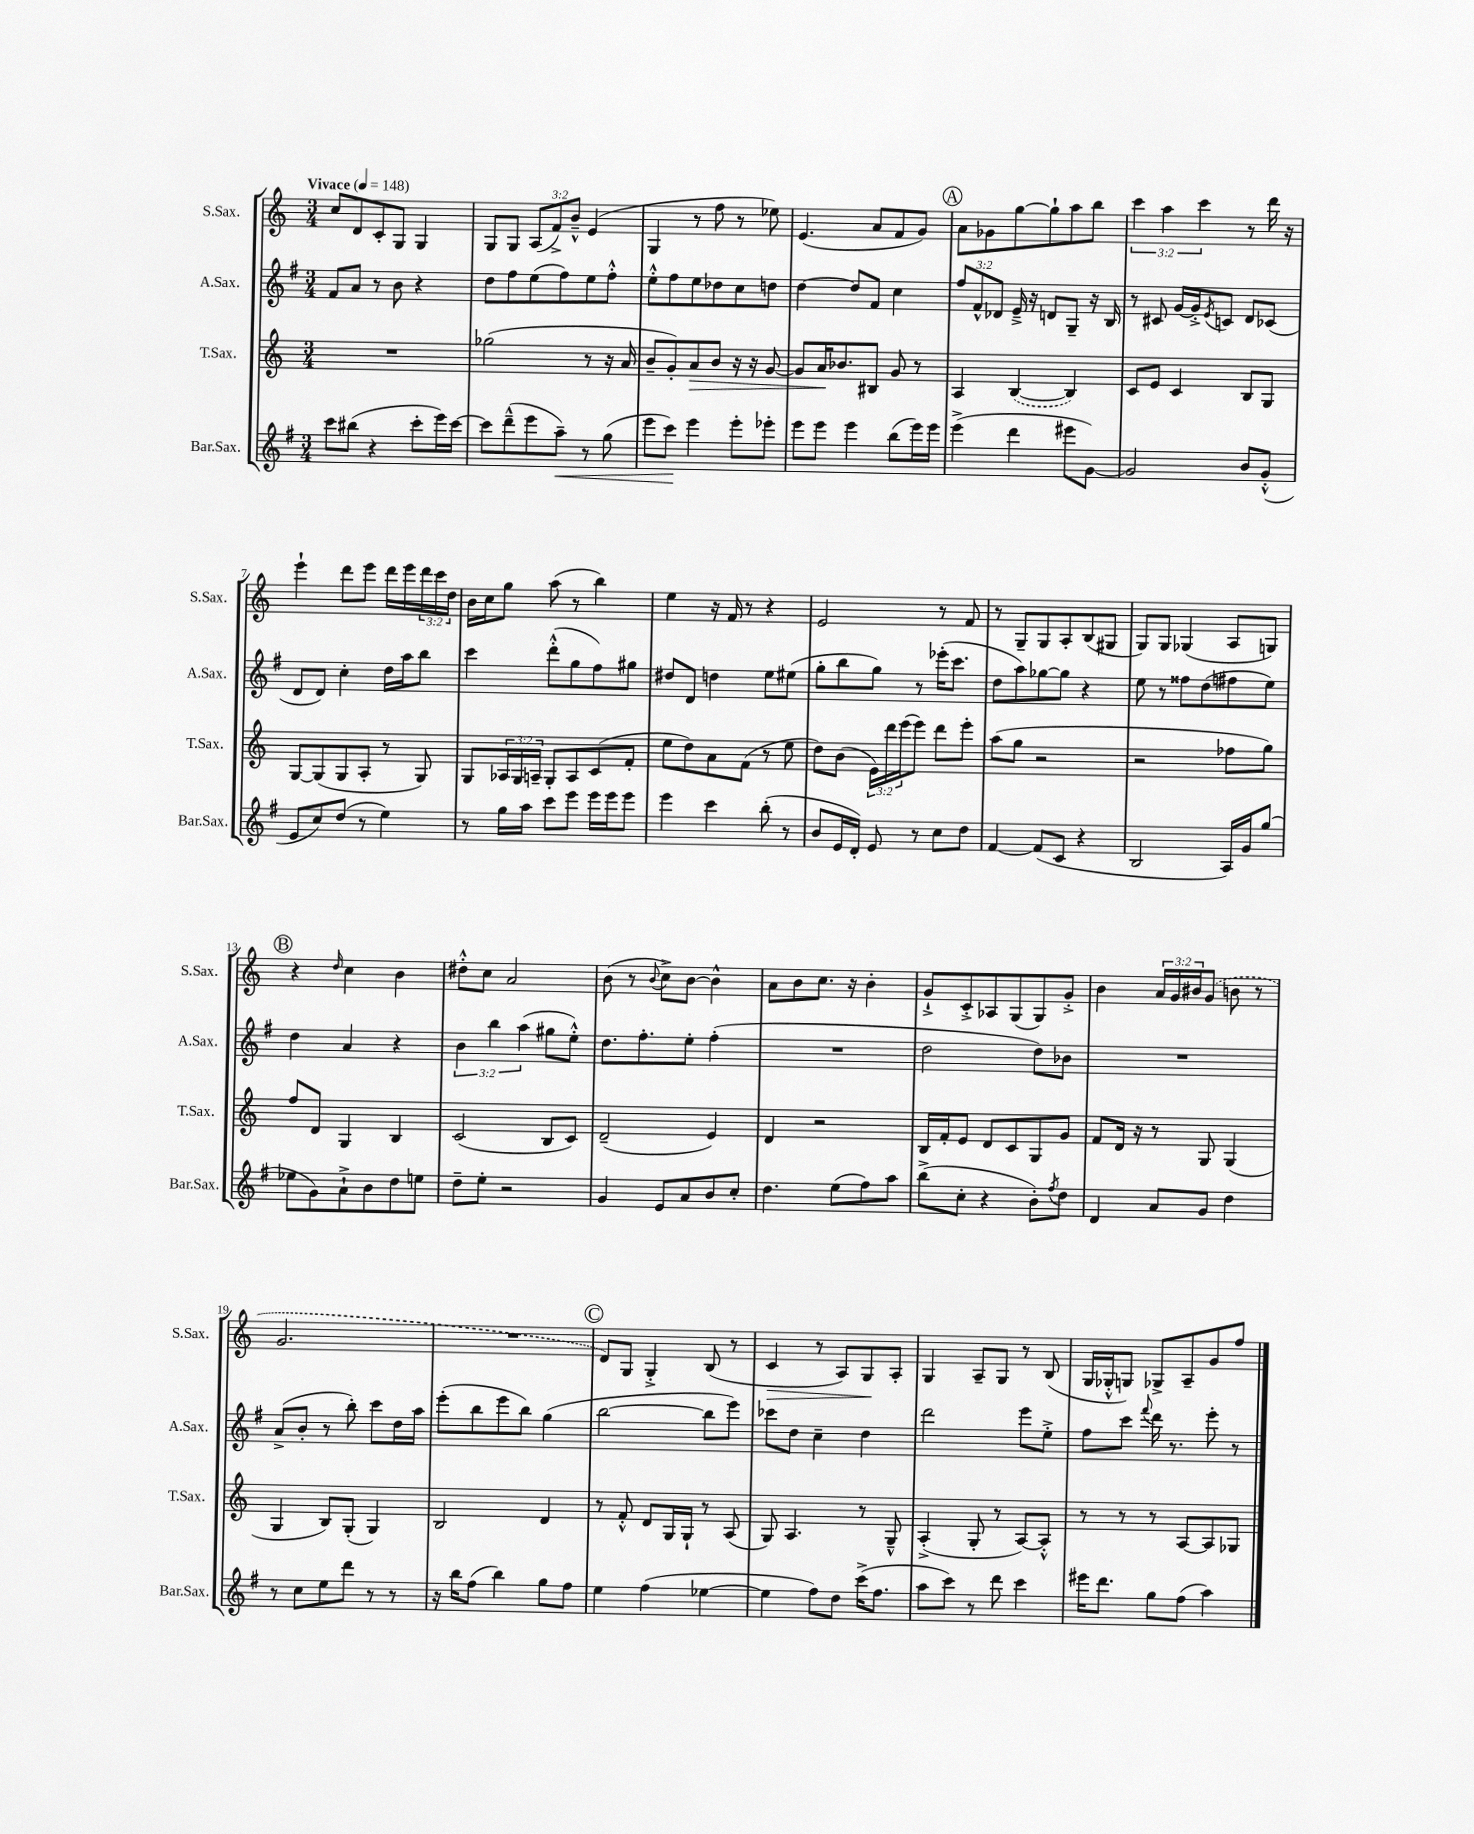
<<
\new StaffGroup <<
\new Staff = "s0" \with { instrumentName = "S.Sax." shortInstrumentName = "S.Sax." } {
    \clef treble \key c \major \numericTimeSignature \time 3/4 \override Staff.TupletNumber.text = #tuplet-number::calc-fraction-text \tempo "Vivace" 4 = 148
    c''8 d'8 c'8-. g8 g4 |
    g8 g8 \tuplet 3/2 { a8( f'8->) b'8---^ } e'4( |
    g4 r8 f''8 r8 ees''8) |
    e'4.( a'8 f'8 g'8) |
    \mark \markup { \circle "A" } a'8 ges'8 g''8~ g''8-! a''8 b''8 |
    \tuplet 3/2 { c'''4 a''4 c'''4 } r8 d'''16 r16 |
    e'''4-! d'''8 e'''8 d'''16 e'''16 \tuplet 3/2 { d'''16 c'''16 d''16 } |
    b'16 c''16 g''8 a''8( r8 b''4) |
    e''4 r16 f'16 r8 r4 |
    e'2 r8 f'8 |
    r8 g8-- g8 a8-. b8( gis8 |
    g8) g8 ges4( a8 g8) |
    \mark \markup { \circle "B" } r4 \grace { d''16 } c''4 b'4 |
    dis''8-.-^ c''8 a'2 |
    b'8( r8 \appoggiatura { b'8 } c''8->) b'8~ b'4-^ |
    a'8 b'8 c''8. r16 b'4-. |
    g'8-!-> c'8-.-> aes8 g8( g8) g'8-.-> |
    b'4 \tuplet 3/2 { a'16 g'16 bis'16 } \once \slurDashed g'8( b'8 r8 |
    g'2. |
    R2. |
    \mark \markup { \circle "C" } d'8) g8 g4-.-> b8( r8 |
    c'4\> r8 a8) g8\! a8-. |
    g4 a8-- g8 r8 b8( |
    g16 ges16-.-^ g8) ges8-> a8-- g'8 f''8 \bar "|." |
}
\new Staff = "s1" \with { instrumentName = "A.Sax." shortInstrumentName = "A.Sax." } {
    \clef treble \key g \major \numericTimeSignature \time 3/4 \override Staff.TupletNumber.text = #tuplet-number::calc-fraction-text
    fis'8 a'8 r8 b'8 r4 |
    d''8 fis''8 e''8( fis''8) e''8 fis''8-.-^ |
    e''8-.-^ fis''8 e''8 des''8 c''8 d''8 |
    d''4~ d''8 fis'8 c''4 |
    \mark \markup { \circle "A" } \tuplet 3/2 { fis''8 fis'8-^ des'8 } e'16---> r16 d'8 g8-- r16 b16 |
    r8 cis'8 g'16~ g'16-.-> \acciaccatura { e'8 } c'8 d'8 ces'8( |
    d'8 d'8) c''4-. d''16 a''16 b''8 |
    c'''4 d'''8-.-^( g''8 fis''8) gis''8 |
    dis''8 d'8 d''4 e''8 eis''8( |
    g''8-. b''8 g''8) r8 ees'''16-.( c'''8. |
    d''8 a''8) ges''8~ ges''8 r4 |
    e''8 r8 fisis''8 d''8( fis''8 e''8) |
    \mark \markup { \circle "B" } d''4 a'4 r4 |
    \tuplet 3/2 { b'4 b''4 a''4( } gis''8 e''8-.-^) |
    d''8. fis''8.-. e''8-. fis''4-.( |
    R2. |
    d''2 d''8) bes'8 |
    R2. |
    a'8->( b'8-. r8 b''8-.) c'''8 d''16 a''16 |
    e'''8-.( b''8 e'''8 b''8) g''4( |
    \mark \markup { \circle "C" } b''2~ b''8 e'''8) |
    ces'''8 d''8 c''4-- d''4 |
    d'''2 e'''8 e''8-.-> |
    fis''8 c'''8 \appoggiatura { fis'''8 } d'''16 r8. e'''8-. r8 \bar "|." |
}
\new Staff = "s2" \with { instrumentName = "T.Sax." shortInstrumentName = "T.Sax." } {
    \clef treble \key c \major \numericTimeSignature \time 3/4 \override Staff.TupletNumber.text = #tuplet-number::calc-fraction-text
    R2. |
    ges''2( r8 r16 a'16 |
    b'8-- g'8-.) a'8\> b'8 r16 r16 g'8~ |
    g'8 a'16\! bes'8. bis8 g'8 r8 |
    \mark \markup { \circle "A" } a4 \once \slurDashed b4~( b4) |
    c'8 e'8 c'4 b8 g8 |
    g8~ g8( g8 a8-. r8 g8) |
    g8 \tuplet 3/2 { aes16 g16 a16-- } g8-. a8 c'8( f'8-. |
    e''8 d''8) a'8 f'8( r8 e''8 |
    d''8) b'8( \tuplet 3/2 { e'16) d'''16 e'''16( } e'''8) d'''8 e'''8-. |
    a''8( g''8 r2 |
    r2 fes''8 g''8) |
    \mark \markup { \circle "B" } f''8 d'8 g4 b4 |
    c'2( b8 c'8) |
    d'2--( e'4) |
    d'4 r2 |
    b16 f'16-. e'8 d'8 c'8 g8 g'8 |
    f'8 d'16 r16 r8 g8 g4( |
    g4 b8) g8-.( g4) |
    b2 d'4 |
    \mark \markup { \circle "C" } r8 f'8-.-^ d'8 g16 g16-! r8 a8( |
    g8) a4. r8 g8---^ |
    a4-.->( g8-. r8 a8~) a8-.-^ |
    r8 r8 r8 a8~ a8 ges8 \bar "|." |
}
\new Staff = "s3" \with { instrumentName = "Bar.Sax." shortInstrumentName = "Bar.Sax." } {
    \clef treble \key g \major \numericTimeSignature \time 3/4
    c'''8 bis''8( r4 c'''8-. e'''16) c'''16~ |
    c'''8 d'''8---^( e'''8 a''8--\<) r8 g''8( |
    e'''8 c'''8\!) e'''4 e'''8-. ees'''8-. |
    e'''8 e'''8 e'''4 b''8( e'''16) e'''16 |
    \mark \markup { \circle "A" } e'''4->( d'''4 eis'''8 g'8~) |
    g'2 b'8 g'8-.-^( |
    e'8 c''8) d''8( r8 e''4) |
    r8 g''16 a''16 c'''8 e'''8 e'''16 e'''16 e'''8 |
    e'''4 c'''4 b''8-.( r8 |
    b'8 e'16 d'16-.) e'8 r8 c''8 d''8 |
    fis'4~ fis'8( c'8 r4 |
    b2 a16) g'16 g''8( |
    \mark \markup { \circle "B" } ees''8 g'8) a'8-!-> b'8 d''8 e''8 |
    d''8-- e''8-. r2 |
    g'4 e'8 a'8 b'8 c''8-. |
    d''4. e''8( fis''8) a''8 |
    b''8->( c''8-. r4 b'8-.) \acciaccatura { fis''8 } d''8 |
    d'4 a'8 g'8 d''4 |
    r8 c''8 e''8 d'''8 r8 r8 |
    r16 b''16 fis''8( b''4) g''8 fis''8 |
    \mark \markup { \circle "C" } e''4 fis''4( ees''4~ |
    ees''4 fis''8) d''8 c'''16->( fis''8. |
    a''8 c'''8) r8 d'''8 c'''4 |
    eis'''16 d'''8. g''8 fis''8( a''4) \bar "|." |
}
>>
>>
